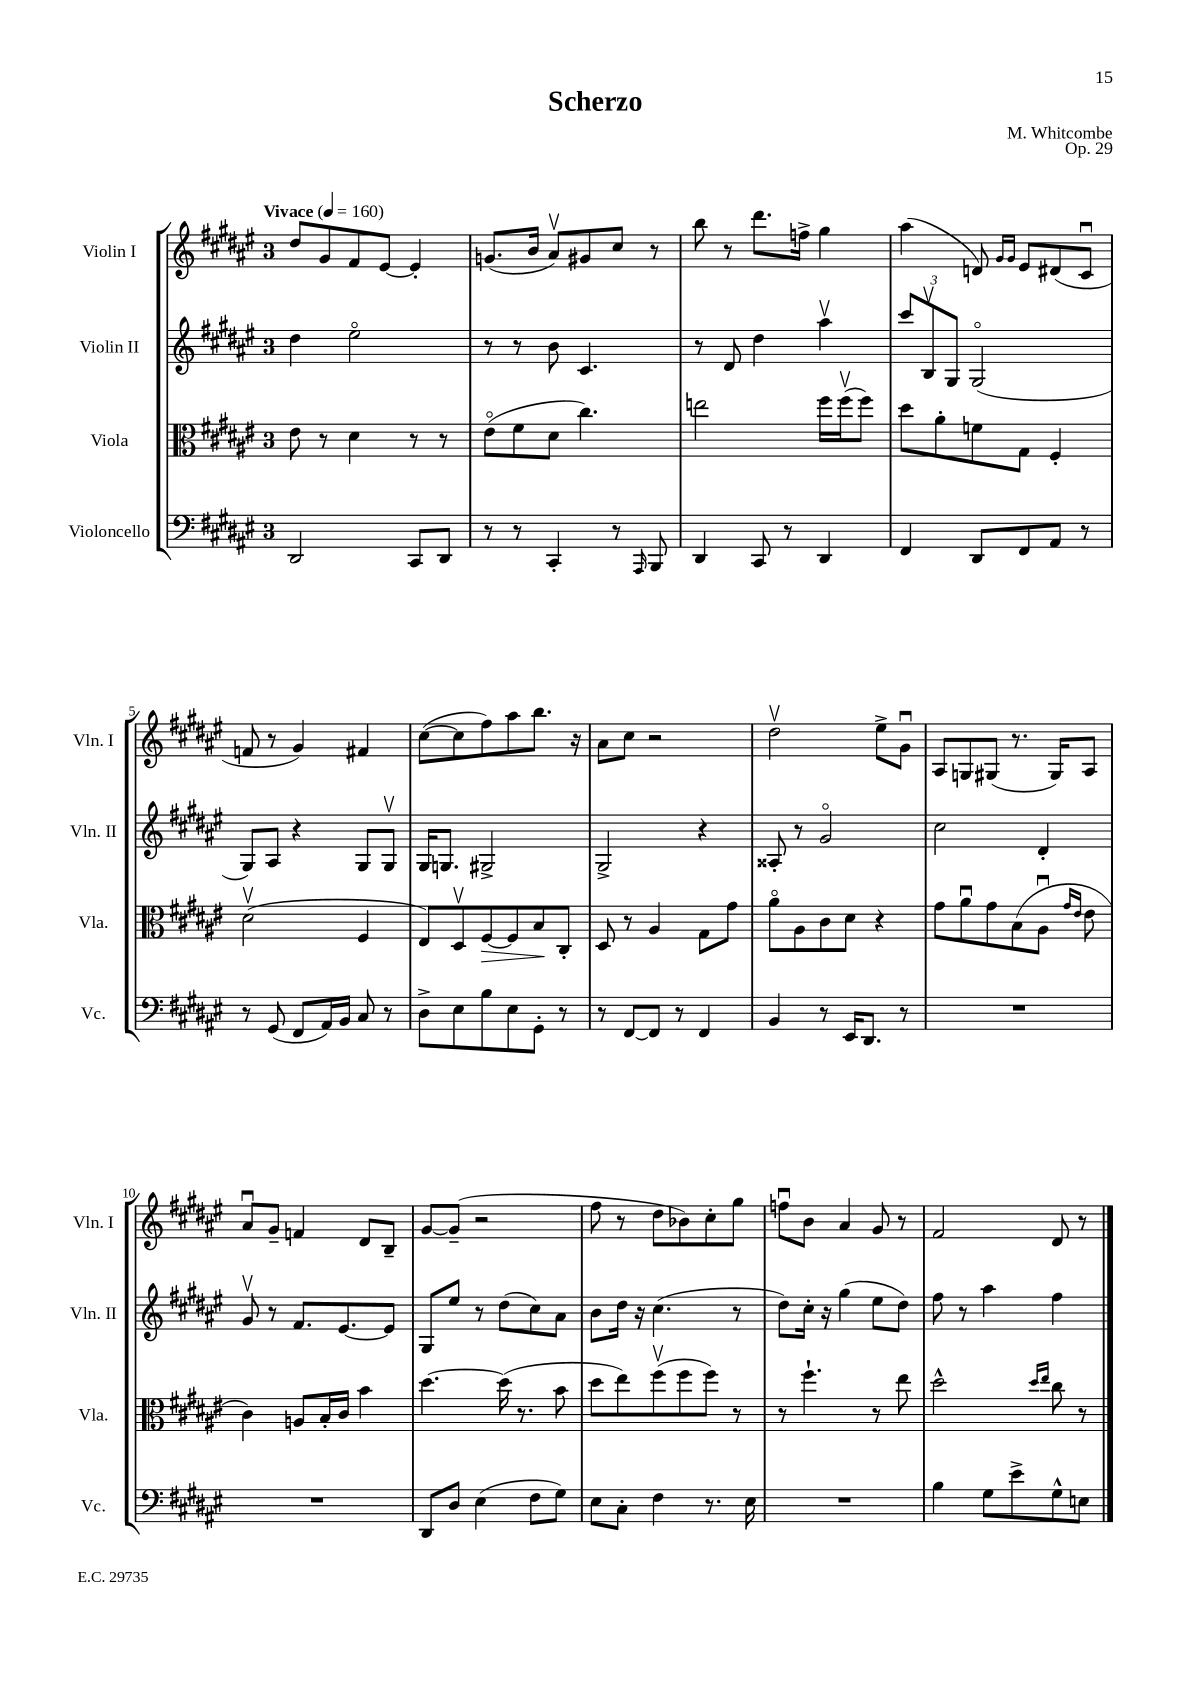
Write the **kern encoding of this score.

**kern	**kern	**dynam	**kern	**kern
*part4	*part3	*part3	*part2	*part1
*staff4	*staff3	*staff3	*staff2	*staff1
*I"Violoncello	*I"Viola	*	*I"Violin II	*I"Violin I
*I'Vc.	*I'Vla.	*	*I'Vln. II	*I'Vln. I
*clefF4	*clefC3	*	*clefG2	*clefG2
*k[f#c#g#d#a#e#]	*k[f#c#g#d#a#e#]	*	*k[f#c#g#d#a#e#]	*k[f#c#g#d#a#e#]
*M3/4	*M3/4	*	*M3/4	*M3/4
*MM160	*MM160	*	*MM160	*MM160
=1	=1	=1	=1	=1
!	!	!	!	!LO:TX:a:B:t=Vivace
2DD#/	8e#\	.	4dd#\	8dd#/L
.	8r	.	.	8g#/
.	4d#\	.	2ee#\	8f#/
.	.	.	.	[8e#/J
8CC#/L	8r	.	.	4e#'/]
8DD#/J	8r	.	.	.
=2	=2	=2	=2	=2
8r	(8e#\L	.	8r	(8.gn/L
8r	8f#\	.	8r	.
.	.	.	.	16b/Jk
4CC#'/	8d#\J	.	8b\	8a#v/L)
.	4.cc#\)	.	4.c#/	8g#X/
8r	.	.	.	8cc#/J
16qqAAA#/	.	.	.	.
8BBB/	.	.	.	8r
=3	=3	=3	=3	=3
4DD#/	2een\	.	8r	8bb\
.	.	.	8d#/	8r
8CC#/	.	.	4dd#\	8.ddd#\L
8r	.	.	.	.
.	.	.	.	16ffn^\Jk
4DD#/	16ff#\LL	.	4aa#v\	4gg#\
.	(16ff#v\J	.	.	.
.	8ff#\J)	.	.	.
=4	=4	=4	=4	=4
4FF#/	8dd#\L	.	12ccc#/L	(4aa#\
.	.	.	12Bv/	.
.	8a#'\	.	.	.
.	.	.	12G#/J	.
8DD#/L	8fn\	.	(2G#/	8dn/)
.	.	.	.	16qqg#/LL
.	.	.	.	16qqg#/JJ
8FF#/	8G#\J	.	.	8e#/L
8AA#/J	4F#'/	.	.	(8d#X/
8r	.	.	.	8c#u/J
!!LO:LB:g=z
=5	=5	=5	=5	=5
8r	(2d#v\	.	8G#/L)	8fn/
(8GG#/	.	.	8A#/J	8r
8FF#/L	.	.	4r	4g#/)
16AA#/L)	.	.	.	.
16BB/JJ	.	.	.	.
8C#/	4F#/	.	8G#/L	4f#X/
8r	.	.	8G#v/J	.
=6	=6	=6	=6	=6
8D#^\L	8E#/L)	.	16G#/KL	([8cc#\L
.	.	.	8.Gn/J	.
8E#\	8D#v/	.	.	8cc#\]
!	!	!LO:HP:b	!	!
8B\	[8F#/	>	2G#X^/	8ff#\)
8E#\	8F#/]	.	.	8aa#\
8GG#'\J	8B/	.	.	8.bb\J
8r	8C#'/J	]	.	.
.	.	.	.	16r
=7	=7	=7	=7	=7
8r	8D#/	.	2G#^/	8a#\L
[8FF#/L	8r	.	.	8cc#\J
8FF#/J]	4A#/	.	.	2r
8r	.	.	.	.
4FF#/	8G#\L	.	4r	.
.	8g#\J	.	.	.
=8	=8	=8	=8	=8
4BB/	8a#\L	.	8A##X'/	2dd#v\
.	8A#\	.	8r	.
8r	8c#\	.	2g#/	.
16EE#/KL	8d#\J	.	.	.
8.DD#/J	.	.	.	.
.	4r	.	.	8ee#^\L
8r	.	.	.	8g#u\J
=9	=9	=9	=9	=9
2.r	8g#\L	.	2cc#\	8A#/L
.	8a#u\	.	.	8Gn/
.	8g#\	.	.	(8G#X/J
.	(8B\	.	.	8.r
.	8A#u\J	.	4d#'/	.
.	.	.	.	16G#/KL)
.	16qqg#/LL	.	.	.
.	16qqe#/JJ	.	.	.
.	8e#\	.	.	8A#/J
!!LO:LB:g=z
=10	=10	=10	=10	=10
2.r	4c#\)	.	8g#v/	8a#u/L
.	.	.	8r	8g#~/J
.	8An/L	.	8.f#/L	4fn/
.	16B'/L	.	.	.
.	16c#/JJ	.	[8.e#/	.
.	4b\	.	.	8d#/L
.	.	.	8e#/J]	8B~/J
=11	=11	=11	=11	=11
8DD#/L	[4.dd#\	.	8G#/L	[8g#/L
8D#/J	.	.	8ee#/J	(8g#~/J]
(4E#\	.	.	8r	2r
.	(16dd#\]	.	(8dd#\L	.
.	8.r	.	.	.
8F#\L	.	.	8cc#\)	.
8G#\J)	8b\	.	8a#\J	.
=12	=12	=12	=12	=12
8E#\L	8dd#\L	.	8b\L	8ff#\
8C#'\J	8ee#\)	.	16dd#\Jk	8r
.	.	.	16r	.
4F#\	(8ff#v\	.	(4.cc#\	8dd#\L
.	8ff#\	.	.	8b-X\)
8.r	8ff#\J)	.	.	8cc#'\
.	8r	.	8r	8gg#\J
16E#\	.	.	.	.
=13	=13	=13	=13	=13
2.r	8r	.	8dd#\L)	8ffnu\L
.	4.ff#`\	.	16cc#'\Jk	8b\J
.	.	.	16r	.
.	.	.	(4gg#\	4a#/
.	8r	.	8ee#\L	8g#/
.	8ee#\	.	8dd#\J)	8r
=14	=14	=14	=14	=14
4B\	2dd#^^\	.	8ff#\	2f#/
.	.	.	8r	.
8G#\L	.	.	4aa#\	.
8e#^\	.	.	.	.
.	16qqdd#/LL	.	.	.
.	16qqee#/JJ	.	.	.
8G#^^\	8cc#\	.	4ff#\	8d#/
8En\J	8r	.	.	8r
==	==	==	==	==
*-	*-	*-	*-	*-
